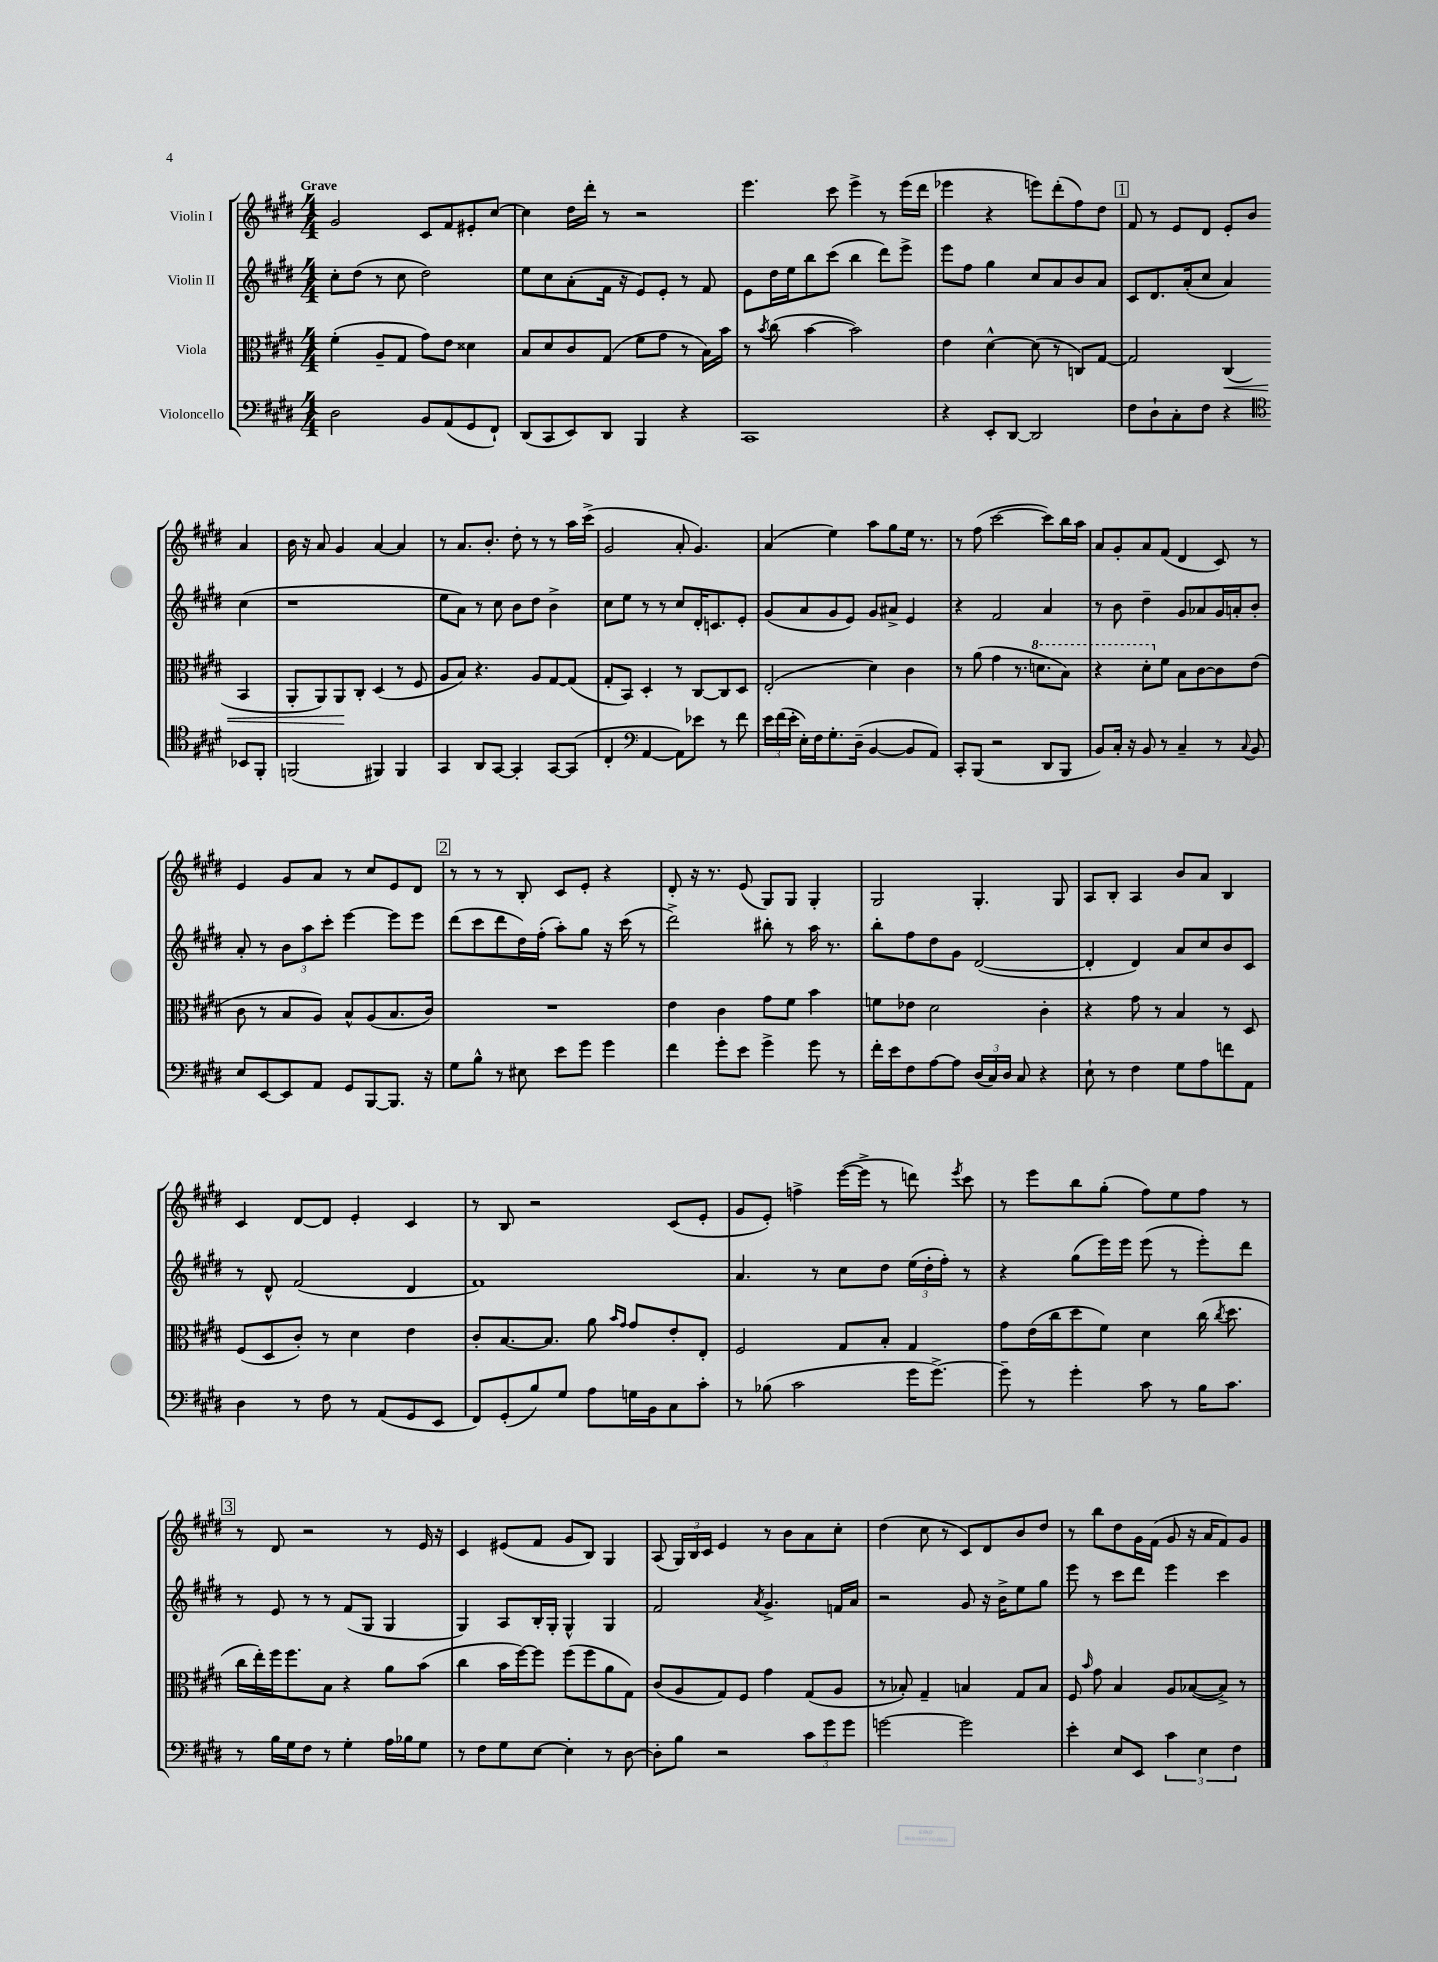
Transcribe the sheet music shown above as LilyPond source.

<<
\new StaffGroup <<
\new Staff = "s0" \with { instrumentName = "Violin I" } {
    \clef treble \key e \major \numericTimeSignature \time 4/4 \tempo "Grave"
    \autoBeamOff gis'2 cis'8[ fis'8 eis'8-. cis''8]~ |
    cis''4 dis''16[ dis'''16]-. r8 r2 |
    e'''4. cis'''8 e'''4-> r8 e'''16[( dis'''16] |
    ees'''4 r4 e'''8[) dis'''8-.( fis''8) dis''8] |
    \mark \markup { \box "1" } fis'8 r8 e'8[ dis'8] e'8[-. b'8] a'4 |
    b'16 r16 a'8 gis'4 a'4~ a'4 |
    r8 a'8.[ b'8.]-. dis''8-. r8 r8 a''16[ cis'''16]->( |
    gis'2 a'8-. gis'4.) |
    a'4( e''4) a''8[ gis''8 e''16] r8. |
    r8 fis''8( cis'''2~ cis'''8[) b''16 a''16] |
    a'8[ gis'8-. a'8 fis'8]( dis'4 cis'8) r8 |
    e'4 gis'8[ a'8] r8 cis''8[ e'8 dis'8] |
    \mark \markup { \box "2" } r8 r8 r8 b8-. cis'8[ e'8]-. r4 |
    dis'8-. r16 r8. e'8( gis8[) gis8] gis4-. |
    gis2 gis4.-. gis8 |
    a8[ b8]-. a4 b'8[ a'8] b4 |
    cis'4 dis'8[~ dis'8] e'4-. cis'4 |
    r8 b8 r2 cis'8[( e'8]-. |
    gis'8[ e'8]-.) f''4-> e'''16[~( e'''16]-> r8 d'''8) \acciaccatura { e'''8 } cis'''8 |
    r8 e'''8[ b''8 gis''8]-.( fis''8[) e''8 fis''8] r8 |
    \mark \markup { \box "3" } r8 dis'8 r2 r8 e'16 r16 |
    cis'4 eis'8[( fis'8] gis'8[ b8]) gis4 |
    a8( \tuplet 3/2 { gis16[) b16 cis'16] } e'4 r8 b'8[ a'8 cis''8]-. |
    dis''4( cis''8 r8 cis'8[) dis'8 b'8 dis''8] |
    r8 b''8[ dis''8 gis'16 fis'16]( gis'8 r16 a'16[ fis'8) gis'8] \bar "|." |
}
\new Staff = "s1" \with { instrumentName = "Violin II" } {
    \clef treble \key e \major \numericTimeSignature \time 4/4
    \autoBeamOff cis''8[-. dis''8]( r8 cis''8 dis''2) |
    e''8[ cis''8 a'8-.( fis'16] r16 e'8[) e'8]-. r8 fis'8 |
    e'8[ dis''16 e''16 b''8 cis'''8]( b''4 dis'''8[) e'''8]-> |
    e'''8[ fis''8] gis''4 cis''8[ a'8 b'8 a'8] |
    \mark \markup { \box "1" } cis'8[ dis'8. a'16-.( cis''8] a'4) cis''4( |
    r1 |
    e''8[ a'8]) r8 cis''8 b'8[ dis''8] b'4-> |
    cis''8[ e''8] r8 r8 cis''8[ dis'16-. c'8. e'8]-. |
    gis'8[( a'8 gis'8 e'8]) gis'8[ ais'8]-> e'4 |
    r4 fis'2 a'4 |
    r8 b'8 dis''4-- gis'8[ aes'8 gis'16 a'16-. b'8]-. |
    a'8-. r8 \tuplet 3/2 { b'8[ a''8 cis'''8]-. } e'''4~ e'''8[ e'''8] |
    \mark \markup { \box "2" } dis'''8[( cis'''8 dis'''8 dis''16) fis''16]-.( a''8[-.) gis''8] r16 cis'''16( r8 |
    dis'''2->) bis''8-. r8 a''16 r8. |
    b''8[-. fis''8 dis''8 gis'8] dis'2~( |
    dis'4-. dis'4) a'8[ cis''8 b'8 cis'8] |
    r8 dis'8-^ fis'2( dis'4 |
    fis'1) |
    a'4. r8 cis''8[ dis''8] \tuplet 3/2 { e''16[( dis''16-. fis''16]-.) } r8 |
    r4 gis''8[( e'''16) e'''16] e'''8( r8 e'''8[-.) dis'''8] |
    \mark \markup { \box "3" } r8 e'8 r8 r8 fis'8[( gis8] gis4 |
    gis4) a8[ b16-. gis16]-. gis4-^ gis4 |
    fis'2 \acciaccatura { a'8 } gis'4.-> f'16[ a'16] |
    r2 gis'8 r16 b'16[-> e''8 gis''8] |
    e'''8 r8 cis'''8[ dis'''8] e'''4 cis'''4 \bar "|." |
}
\new Staff = "s2" \with { instrumentName = "Viola" } {
    \clef alto \key e \major \numericTimeSignature \time 4/4
    \autoBeamOff fis'4-.( a8[-- gis8] gis'8[) e'8] disis'4 |
    b8[ dis'8 cis'8 gis8]( fis'8[ gis'8] r8 b16[) b'16] |
    r8 \acciaccatura { b'8 } cis''8( b'4~ b'2) |
    e'4 dis'4~-^ dis'8( r8 c8[) gis8]~ |
    \mark \markup { \box "1" } gis2 cis4\<( b,4 |
    a,8[-. a,8) a,8\! cis8]-. dis4( r8 fis8 |
    a8[ b8]) r4. a8[ gis8~ gis8]( |
    gis8[-. b,8]) dis4-. r8 cis8[~ cis8 dis8] |
    e2-.( dis'4) cis'4 |
    r8 a'8( gis'4 r8. \ottava #1 d''8.[ b'8]) |
    r4 dis''8[-. \ottava #0 fis'8] b8[ cis'8~ cis'8 e'8]( |
    cis'8 r8 b8[ a8]) b8[-^ a8( b8. cis'16]) |
    \mark \markup { \box "2" } R1 |
    e'4 cis'4 gis'8[ fis'8] b'4 |
    f'8[ ees'8] dis'2 cis'4-. |
    r4 gis'8 r8 b4 r8 dis8 |
    fis8[( dis8 cis'8]-.) r8 dis'4 e'4 |
    cis'8[-. b8.~ b8.] a'8 \grace { b'16[ gis'16] } gis'8[ e'8-. e8]-. |
    fis2 gis8[ b8]-. gis4 |
    gis'8[ e'16( cis''16 dis''8 fis'8]) dis'4 cis''16( \acciaccatura { cis''8 } dis''8. |
    \mark \markup { \box "3" } cis''16[ e''16-.) fis''16 fis''8. b8] r4 a'8[ b'8]( |
    cis''4 b'16[ fis''16~) fis''8] fis''8[( fis''8 a'8 gis8]) |
    cis'8[( a8 gis8) fis8] gis'4 gis8[( a8] |
    r8 bes8-.) gis4-- b4 gis8[ b8] |
    fis8 \grace { b'16 } gis'8 b4 a8[ bes8~( bes8]->) r8 \bar "|." |
}
\new Staff = "s3" \with { instrumentName = "Violoncello" } {
    \clef bass \key e \major \numericTimeSignature \time 4/4
    \autoBeamOff dis2 b,8[ a,8( gis,8 fis,8]-!) |
    dis,8[( cis,8 e,8) dis,8] b,,4 r4 |
    cis,1 |
    r4 e,8[-. dis,8]~ dis,2 |
    \mark \markup { \box "1" } fis8[ dis8-! cis8-. fis8] r4 \clef tenor bes,8[ fis,8]-. |
    f,2( fis,4) fis,4 |
    gis,4 a,8[ gis,8]~ gis,4-. gis,8[~ gis,8]( |
    cis4-. \clef bass a,4~ a,8[) ees'8] r8 fis'8 |
    \tuplet 3/2 { e'16[ fis'16( e'16]-. } e16[-.) fis16 gis8.-. dis16]--( b,4~ b,8[ a,8]) |
    cis,8[-. b,,8]( r2 dis,8[ b,,8] |
    b,8[) cis16]-. r16 b,8 r8 cis4-- r8 \appoggiatura { cis8 } b,8 |
    e8[ e,8~ e,8 a,8] gis,8[ b,,8~ b,,8.] r16 |
    \mark \markup { \box "2" } gis8[ b8]-^ r8 eis8 e'8[ gis'8] gis'4 |
    fis'4 gis'8[-. e'8] gis'4-> gis'8 r8 |
    fis'16[-. e'16 fis8 a8~ a8] \tuplet 3/2 { dis16[( cis16) dis16] } cis8 r4 |
    e8-! r8 fis4 gis8[ a8 f'8 a,8] |
    dis4 r8 fis8 r8 a,8[( gis,8 e,8] |
    fis,8[) gis,8-.( b8) gis8] a8[ g16 b,16 cis8 cis'8]-. |
    r8 bes8( cis'2 gis'16[ gis'8.]~->) |
    gis'8-- r8 gis'4-. cis'8 r8 b16[ cis'8.] |
    \mark \markup { \box "3" } r8 b16[ gis16 fis8] r8 gis4-. a16[ bes16 gis8] |
    r8 fis8[ gis8 e8]~ e4-. r8 dis8~ |
    dis8[-. b8] r2 \tuplet 3/2 { cis'8[ gis'8 gis'8] } |
    g'2~ g'2 |
    e'4-. e8[ e,8] \tuplet 3/2 { cis'4 e4 fis4 } \bar "|." |
}
>>
>>
\layout { \context { \Score \remove "Bar_number_engraver" } }
